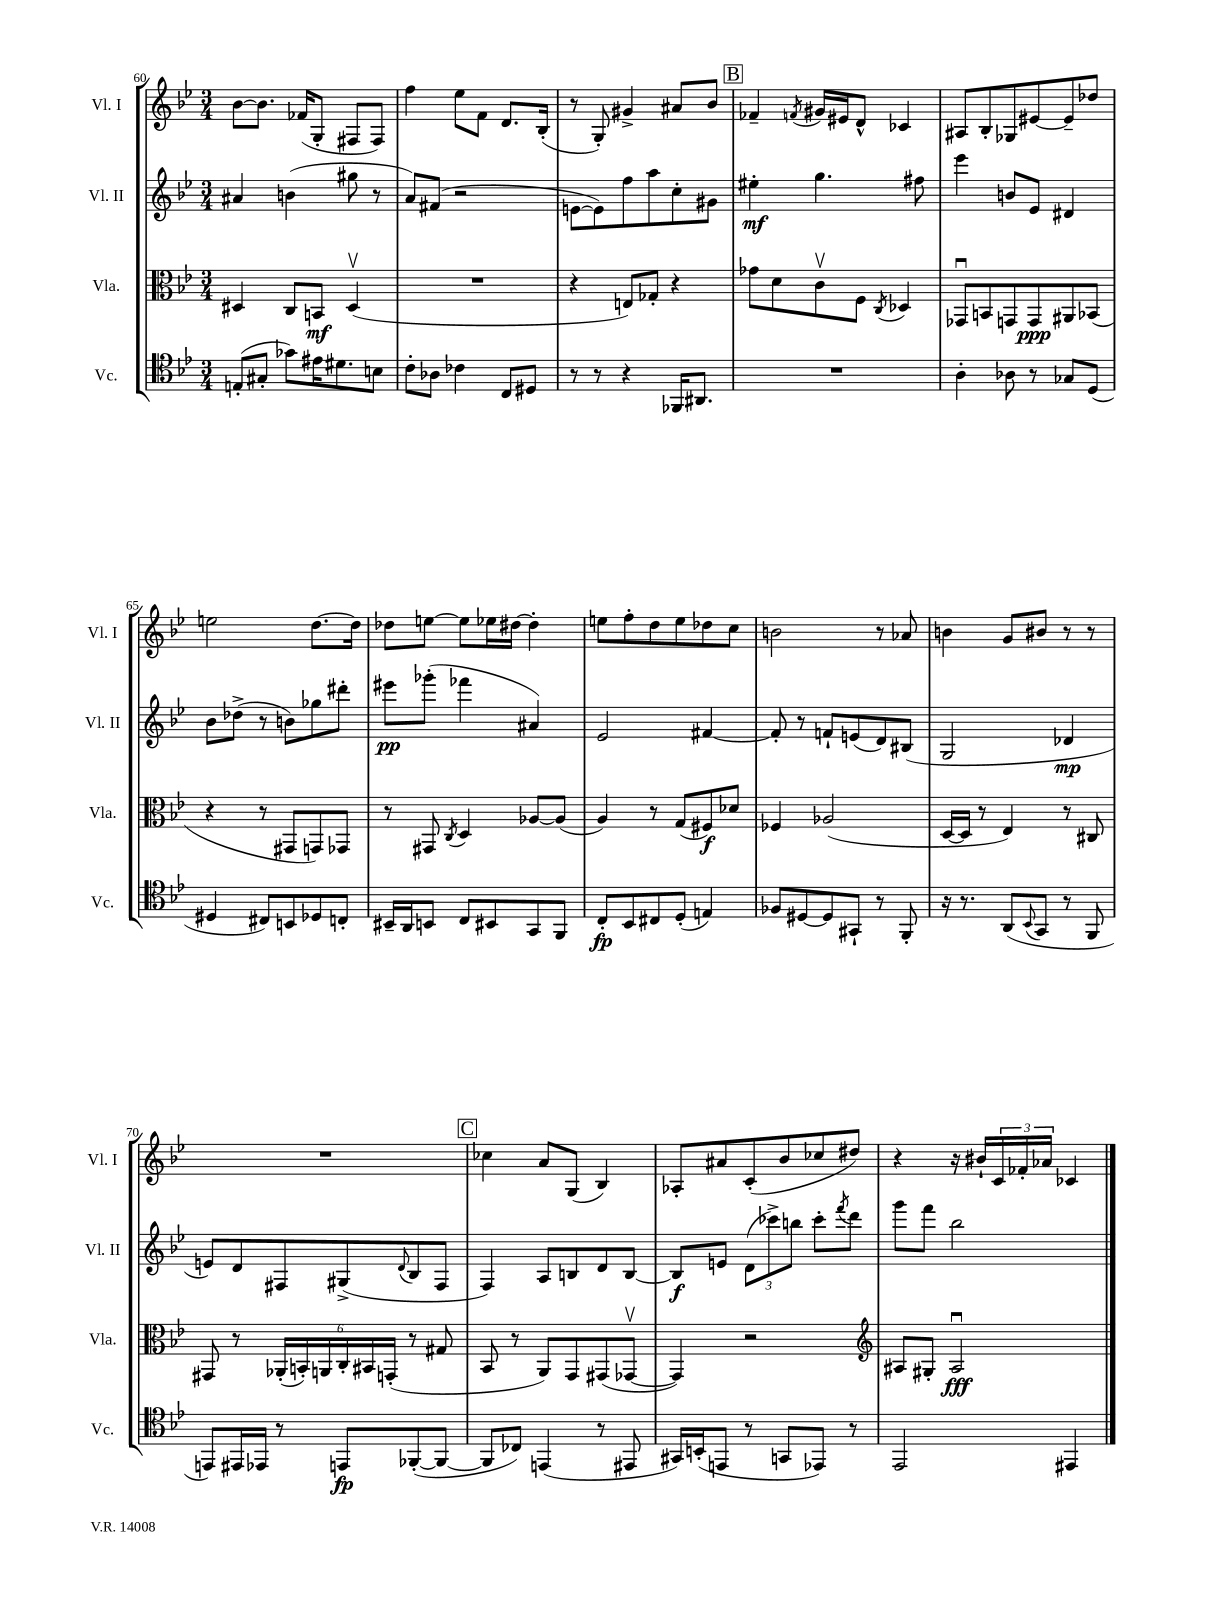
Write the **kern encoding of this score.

**kern	**dynam	**kern	**dynam	**kern	**dynam	**kern
*part4	*part4	*part3	*part3	*part2	*part2	*part1
*staff4	*staff4	*staff3	*staff3	*staff2	*staff2	*staff1
*I"Vc.	*	*I"Vla.	*	*I"Vl. II	*	*I"Vl. I
*I'Vc.	*	*I'Vla.	*	*I'Vl. II	*	*I'Vl. I
*clefC4	*	*clefC3	*	*clefG2	*	*clefG2
*k[b-e-]	*	*k[b-e-]	*	*k[b-e-]	*	*k[b-e-]
*M3/4	*	*M3/4	*	*M3/4	*	*M3/4
=60	=60	=60	=60	=60	=60	=60
(8En'/L	.	4D#X/	.	4a#X/	.	[8b-\L
8G#X'/J	.	.	.	.	.	8.b-\J]
8g-X\L)	.	8C/L	.	(4bn\	.	.
.	.	.	.	.	.	(16f-X/KL
16e#X\K	.	8BBn/J	mf	.	.	8G'/J
8.d#X\	.	.	.	.	.	.
.	.	(4D#v/	.	8gg#X\	.	8F#X/L
8Bn\J	.	.	.	8r	.	8F#/J)
=61	=61	=61	=61	=61	=61	=61
8c'\L	.	2.r	.	8a/L)	.	4ff\
8A-X\J	.	.	.	(8f#X/J	.	.
4c-X\	.	.	.	2r	.	8ee-\L
.	.	.	.	.	.	8f\J
8C/L	.	.	.	.	.	8.d/L
8D#X/J	.	.	.	.	.	.
.	.	.	.	.	.	(16B-'/Jk
=62	=62	=62	=62	=62	=62	=62
8r	.	4r	.	[8en\L	.	8r
8r	.	.	.	8e\])	.	8G'/)
4r	.	8En/L)	.	8ff\	.	4g#X^/
.	.	8G-X'/J	.	8aa\	.	.
16FF-X/KL	.	4r	.	8cc'\	.	8a#X/L
8.AA#X/J	.	.	.	.	.	.
.	.	.	.	8g#X\J	.	8b-/J
!!LO:REH:place=s1:t=B
=63	=63	=63	=63	=63	=63	=63
2.r	.	8g-X\L	.	4ee#X'\	mf	4f-X~/
.	.	8d\	.	.	.	.
.	.	.	.	.	.	8qfn/
.	.	8cv\	.	4.gg\	.	16g#X/LL
.	.	.	.	.	.	16e#X/J
.	.	8F\J	.	.	.	8d^^/J
.	.	8qC/	.	.	.	.
.	.	4D-X/	.	.	.	4c-X/
.	.	.	.	8ff#X\	.	.
=64	=64	=64	=64	=64	=64	=64
4A'\	.	8GG-Xu/L	.	4eee-\	.	8A#X/L
.	.	8BBn/	.	.	.	8B-'/
8A-X\	.	8GGn/	.	8bn/L	.	8G-X/
8r	.	8GG/	ppp	8e-/J	.	[8e#X/
8G-X/L	.	8AA#X/	.	4d#X/	.	8e#~/]
(8D/J	.	(8BB-X/J	.	.	.	8dd-X/J
!!LO:LB:g=z
=65	=65	=65	=65	=65	=65	=65
4D#X/	.	4r	.	8b-\L	.	2een\
.	.	.	.	(8dd-X^\J	.	.
8C#X/L)	.	8r	.	8r	.	.
8BBn/	.	8GG#X/L	.	8bn\L)	.	.
8D-X/	.	8GGn/)	.	8gg-X\	.	[8.dd\L
8Cn'/J	.	8GG-X/J	.	8ddd#X'\J	.	.
.	.	.	.	.	.	16dd\Jk]
=66	=66	=66	=66	=66	=66	=66
16BB#X~/LL	.	8r	.	8eee#X\L	pp	8dd-X\L
16AA/J	.	.	.	.	.	.
8BBn/J	.	8GG#X/	.	(8ggg-X'\J	.	[8een\J
.	.	8qC/	.	.	.	.
8C/L	.	4D/	.	4fff-X\	.	8ee\L]
8BB#X/	.	.	.	.	.	16ee-X\L
.	.	.	.	.	.	[16dd#X\JJ
8GG/	.	[8A-X/L	.	4a#X/)	.	4dd#'\]
8FF/J	.	(8A-/J]	.	.	.	.
=67	=67	=67	=67	=67	=67	=67
8C'/L	fp	4A/)	.	2e-/	.	8een\L
8BB-/	.	.	.	.	.	8ff'\
8C#X/	.	8r	.	.	.	8dd\
(8D'/J	.	(8G/L	.	.	.	8ee\
4En/)	.	8F#X/)	f	[4f#X/	.	8dd-X\
.	.	8d-X/J	.	.	.	8cc\J
=68	=68	=68	=68	=68	=68	=68
8F-X/L	.	4F-X/	.	8f#'/]	.	2bn\
[8D#X/	.	.	.	8r	.	.
8D#/]	.	(2A-X/	.	8fn`/L	.	.
8GG#X`/J	.	.	.	(8en/	.	.
8r	.	.	.	8d/)	.	8r
8FF'/	.	.	.	(8B#X/J	.	8a-X/
=69	=69	=69	=69	=69	=69	=69
16r	.	[16D/LL	.	2G/	.	4bn\
8.r	.	16D/JJ]	.	.	.	.
.	.	8r	.	.	.	.
(8AA/L	.	4E-/)	.	.	.	8g/L
8qqBB-/	.	.	.	.	.	.
8GG/J	.	.	.	.	.	8b#X/J
8r	.	8r	.	4d-X/	mp	8r
8FF/	.	8C#X/	.	.	.	8r
!!LO:LB:g=z
=70	=70	=70	=70	=70	=70	=70
8EEn/L)	.	8GG#X/	.	8en/L)	.	2.r
16EE#X/L	.	8r	.	8d/	.	.
16EE-X/JJ	.	.	.	.	.	.
8r	.	(24AA-X'/LL	.	8F#X/	.	.
.	.	24BBn'/)	.	.	.	.
.	.	24AAn/	.	.	.	.
8EEn/L	fp	24C'/	.	(8G#X^/	.	.
.	.	24BB#X/	.	.	.	.
.	.	(24GGn'/JJ	.	.	.	.
.	.	.	.	8qqd/	.	.
([8FF-X'/	.	8r	.	8B-/	.	.
8FF-/J_	.	8G#X/	.	8F#/J	.	.
!!LO:REH:place=s1:t=C
=71	=71	=71	=71	=71	=71	=71
8FF-/L]	.	8BB-/	.	4F/)	.	4cc-X\
8C-X/J)	.	8r	.	.	.	.
(4EEn/	.	8AA/L)	.	8A/L	.	8a/L
.	.	8GG/	.	8Bn/	.	(8G/J
8r	.	(8GG#X/	.	8d/	.	4B-/)
8EE#X/	.	[8GG-Xv/J	.	[8B/J	.	.
=72	=72	=72	=72	=72	=72	=72
16GG#X/LL)	.	4GG-/])	.	8B/L]	f	8A-X'/L
(16BBn'/J	.	.	.	.	.	.
8EEn/J	.	.	.	8en/J	.	8a#X/
8r	.	2r	.	(12d\L	.	(8c'/
.	.	.	.	12ccc-X^\)	.	.
8GGn/L	.	.	.	.	.	8b-/
.	.	.	.	12bbn\J	.	.
8EE-X/J)	.	.	.	8ccc-'\L	.	8cc-X/
.	.	.	.	8qfff/	.	.
8r	.	.	.	8ddd\J	.	8dd#X/J)
=73	=73	=73	=73	=73	=73	=73
*	*	*clefG2	*	*	*	*
2EE-/	.	8A#X/L	.	8ggg\L	.	4r
.	.	8G#X'/J	.	8fff\J	.	.
.	.	2A#u/	fff	2bb-\	.	16r
.	.	.	.	.	.	16b#X`/LL
.	.	.	.	.	.	24c/
.	.	.	.	.	.	24f-X'/
.	.	.	.	.	.	24a-X/JJ
4EE#X/	.	.	.	.	.	4c-X/
==	==	==	==	==	==	==
*-	*-	*-	*-	*-	*-	*-
